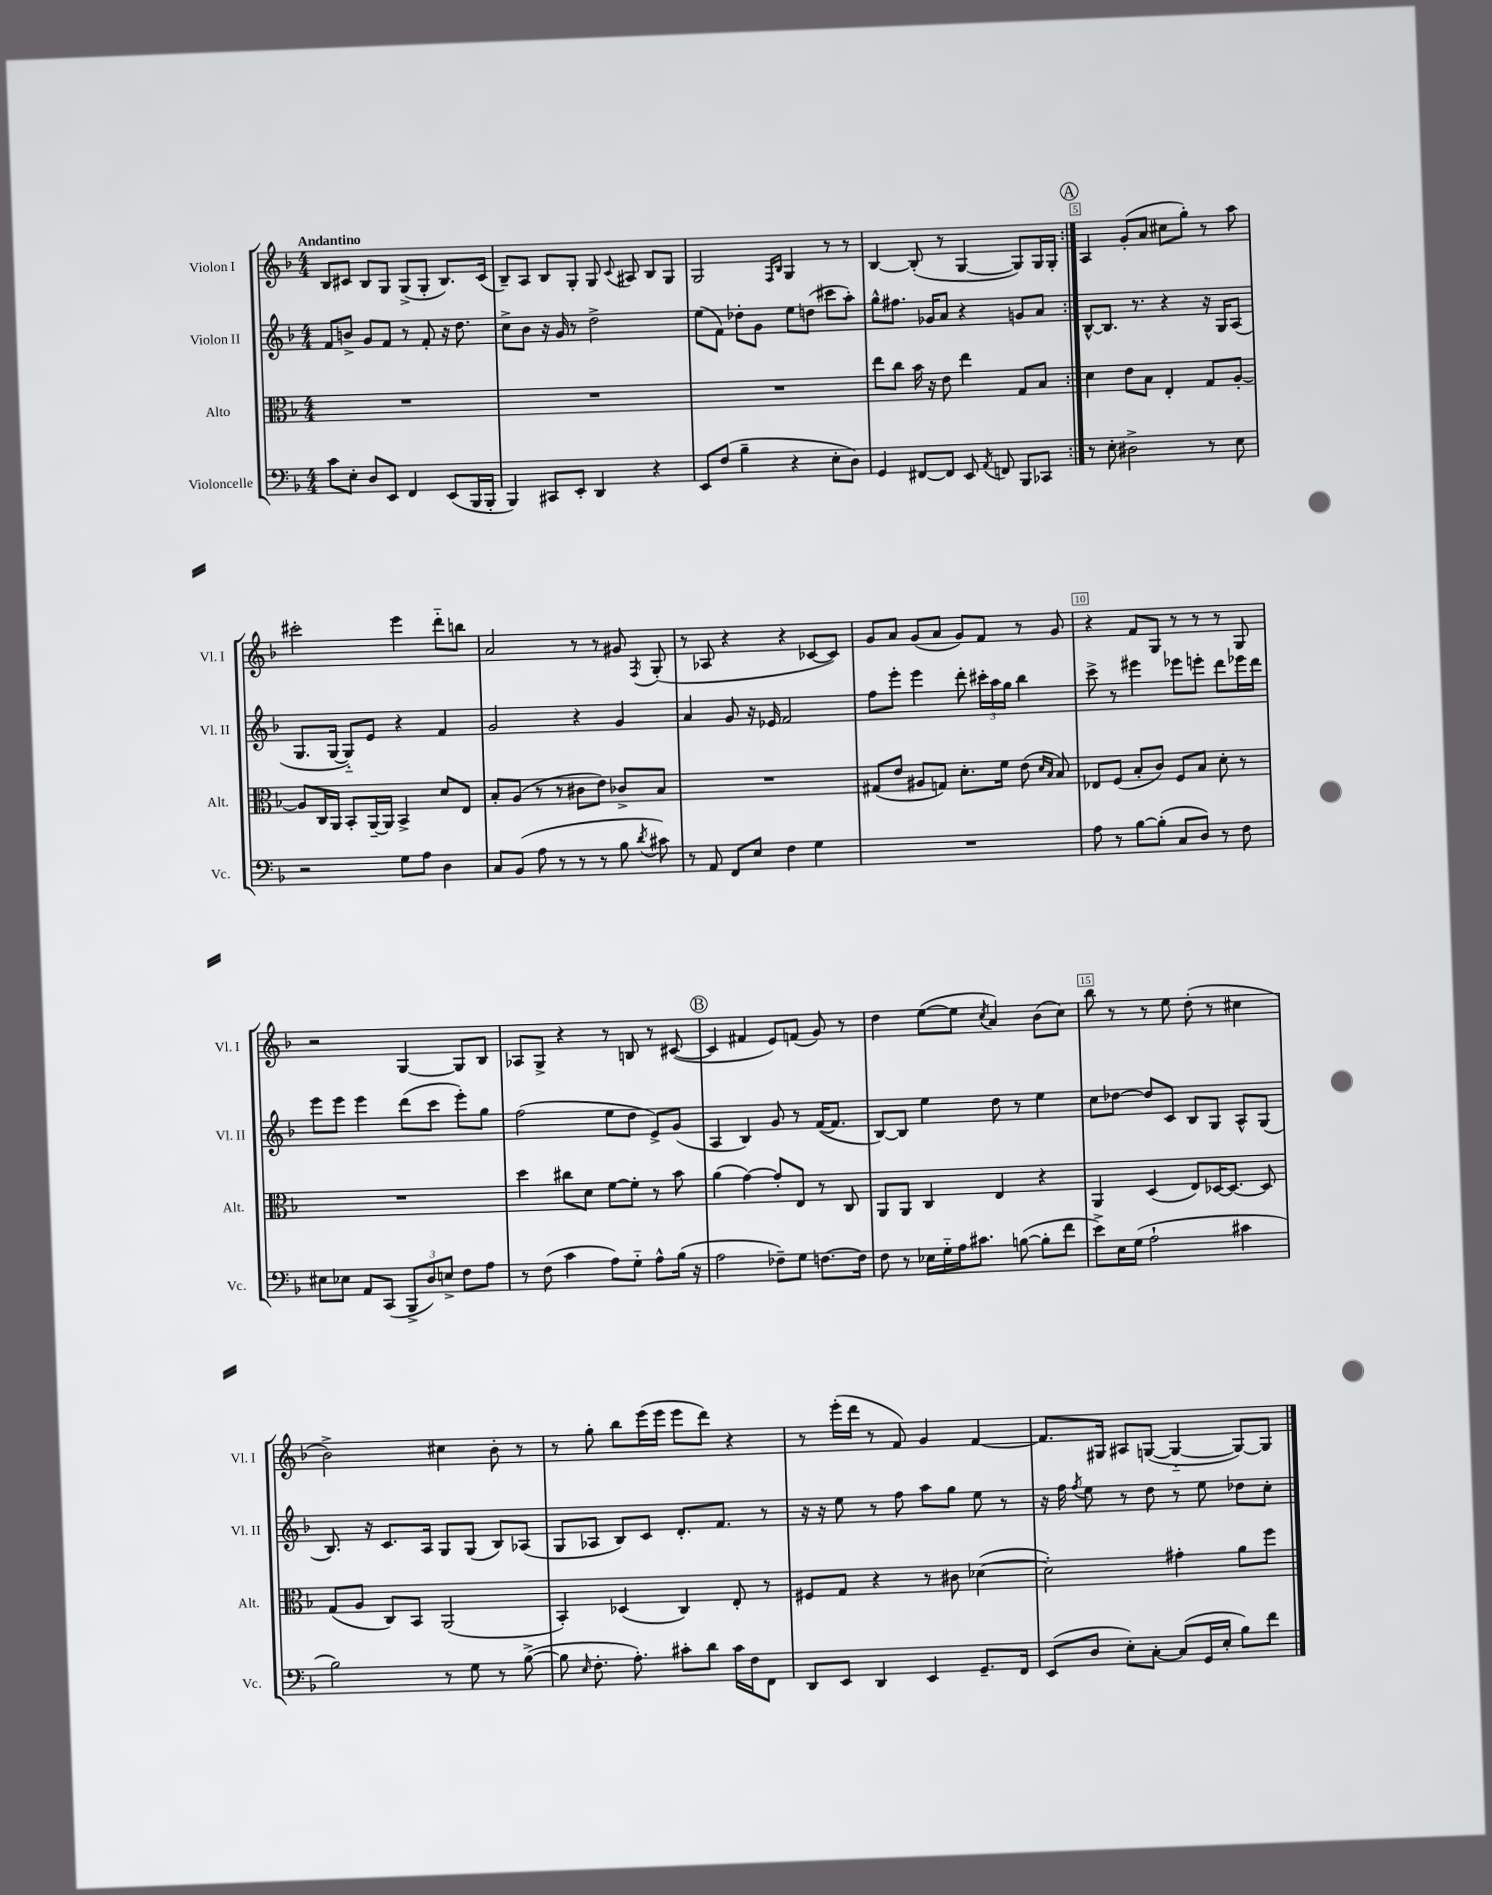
<<
\new StaffGroup <<
\new Staff = "s0" \with { instrumentName = "Violon I" shortInstrumentName = "Vl. I" } {
    \clef treble \key f \major \numericTimeSignature \time 4/4 \tempo "Andantino"
    \autoBeamOff \repeat volta 2 { bes8[ cis'8] bes8[ g8] g8[->( g8]-. bes8.[) cis'16]( |
    bes8[--) a8] bes8[ g8]-. g8 \appoggiatura { c'8 } ais8 bes8[ g8] |
    g2 \grace { f16[ bes16] } g4 r8 r8 |
    bes4~ bes8-.( r8 g4~ g8[) g16 g16]-. | }
    \mark \markup { \circle "A" } a4 g'8[-.( a'8] cis''8[ g''8]-.) r8 a''8 |
    cis'''2-. e'''4 d'''8[-_ b''8] |
    a'2 r8 r8 gis'8 \acciaccatura { f8 } g8-.( |
    r8 aes8 r4 r4 ces'8[~ ces'8]) |
    g'8[ a'8] g'8[( a'8] g'8[) f'8] r8 g'8 |
    r4 f'8[ g8] r8 r8 r8 g8 |
    r2 g4~ g8[ bes8] |
    aes8[ g8]-> r4 r8 b8 r8 cis'8~( |
    \mark \markup { \circle "B" } cis'4 fis'4 e'8[) f'8]( g'8) r8 |
    d''4 e''8[~( e''8] \acciaccatura { c''8 } a'4) bes'8[( c''8]) |
    bes''8 r8 r8 e''8 d''8-.( r8 cis''4 |
    bes'2->) cis''4 bes'8-. r8 |
    r8 g''8-. bes''8[ e'''16( e'''16] e'''8[ d'''8]) r4 |
    r8 e'''16[-.( d'''16] r8 f'8) g'4 f'4~ |
    f'8.[ gis16] ais8[ g8]~( g4~-_ g8[~) g8] \bar "|." |
}
\new Staff = "s1" \with { instrumentName = "Violon II" shortInstrumentName = "Vl. II" } {
    \clef treble \key f \major \numericTimeSignature \time 4/4
    \autoBeamOff \repeat volta 2 { f'8[ b'8]-> g'8[ f'8] r8 f'8-. r16 d''8. |
    c''8[-> bes'8] r16 g'16 r8 d''2-> |
    e''8[( f'8]) des''8[-. g'8] e''8[ d''8]( cis'''8[ a''8]-.) |
    g''8[-^ fis''8.] ges'16[ a'8] r4 g'8[ a'8] | }
    \mark \markup { \circle "A" } bes8[~-^ bes8.] r8. r4 r16 g16[ a8]( |
    g8.[ g16]~ g8[-_) e'8] r4 f'4 |
    g'2 r4 g'4 |
    a'4 g'8 r16 ees'16 f'2 |
    f''8[ e'''8]-. e'''4 d'''8-. \tuplet 3/2 { cis'''16[-. a''16 g''16] } bes''4 |
    c'''8-> r8 eis'''4 ees'''8[ e'''8]-. d'''8[ ees'''16 d'''16] |
    e'''8[ e'''8] e'''4 d'''8[( c'''8] e'''8[-.) g''8] |
    f''2( e''8[ d''8] e'8[->) g'8]( |
    \mark \markup { \circle "B" } a4 bes4) g'8 r8 f'16[~( f'8.] |
    bes8[~) bes8] e''4 d''8 r8 e''4 |
    c''8[ des''8]~ des''8[ c'8] bes8[ g8] a8[-^ g8]( |
    bes8.) r16 c'8.[ a16] g8[ g8]( bes8[) aes8]( |
    g8[ aes8] bes8[) c'8] d'8.[-. f'8.] r8 |
    r16 r16 e''8 r8 f''8 a''8[ g''8] e''8 r8 |
    r16 f''16 \acciaccatura { f''8 } e''8 r8 d''8 r8 e''8 des''8[ c''8]-. \bar "|." |
}
\new Staff = "s2" \with { instrumentName = "Alto" shortInstrumentName = "Alt." } {
    \clef alto \key f \major \numericTimeSignature \time 4/4
    \autoBeamOff \repeat volta 2 { R1 |
    R1 |
    R1 |
    e''8[ c''8] bes'16 r16 e'8 e''4 g8[ bes8] | }
    \mark \markup { \circle "A" } d'4 e'8[ bes8] e4-. g8[ a8]~-. |
    a8[ c16 a,16] bes,8[-. a,16~-- a,16] bes,4-> d'8[ e8] |
    bes8[-. a8]( r8 r8 cis'8[ e'8]) ces'8[-> bes8] |
    R1 |
    gis8[( e'8] ais8[ g8]) d'8.[-. f'16] e'8( \grace { d'16[ bes16] } bes8) |
    ees8[ f8]( bes8[-. c'8]) f8[ bes8] d'8-. r8 |
    R1 |
    d''4 cis''8[ d'8] f'8[~ f'8]-. r8 bes'8 |
    \mark \markup { \circle "B" } a'4( g'4~) g'8[-. e8] r8 c8 |
    a,8[ a,8] c4 e4 r4 |
    a,4 d4( e8[) des16~ des8.]~ des8 |
    g8[( a8] c8[) bes,8] a,2( |
    bes,4-.) des4( c4) e8-. r8 |
    fis8[ g8] r4 r8 cis'8 des'4~( |
    des'2-.) gis'4-. a'8[ f''8] \bar "|." |
}
\new Staff = "s3" \with { instrumentName = "Violoncelle" shortInstrumentName = "Vc." } {
    \clef bass \key f \major \numericTimeSignature \time 4/4
    \autoBeamOff \repeat volta 2 { c'8[ e8]-. d8[ e,8] f,4 e,8[( bes,,16 bes,,16]-. |
    bes,,4) cis,8[ e,8]-. d,4 r4 |
    e,8[ f8]( bes4-- r4 e8[-. d8]) |
    g,4 fis,8[~ fis,8] e,8 \acciaccatura { a,8 } f,8 bes,,8[ ces,8] | }
    \mark \markup { \circle "A" } r8 e8-. dis2-> r8 e8 |
    r2 g8[ a8] d4 |
    c8[ bes,8]( a8 r8 r8 r8 bes8 \acciaccatura { d'8 } cis'8) |
    r8 a,8 f,8[ e8] f4 g4 |
    R1 |
    a8 r8 bes8[~ bes8]-.( c8[ d8]) r8 f8 |
    eis8[ ees8] a,8[ c,8]( \tuplet 3/2 { bes,,8[-> d8) e8]-> } f8[ a8] |
    r8 f8( c'4 a8[) g8]-_ a8[-^ bes16]( r16 |
    \mark \markup { \circle "B" } a2 fes8[--) g8] f8.[~ f16] |
    f8 r8 ees16[ g16-_ a16 cis'8.] b8~( b8[-. f'8] |
    e'8[->) e16 g16]( a2-! cis'4 |
    bes2) r8 g8 r8 bes8~->( |
    bes8 \grace { e16 } f8.-. a8.-.) cis'8[-. d'8] cis'16[ f16 f,8] |
    d,8[ e,8] d,4 e,4 g,8.[-- f,16] |
    e,8[( d8] e8[-.) c8]~-. c8[( g,16 e16]-. bes8[) f'8] \bar "|." |
}
>>
>>
\layout { \context { \Score \override BarNumber.break-visibility = ##(#f #t #t) barNumberVisibility = #(every-nth-bar-number-visible 5) \override BarNumber.stencil = #(make-stencil-boxer 0.1 0.3 ly:text-interface::print) } }
